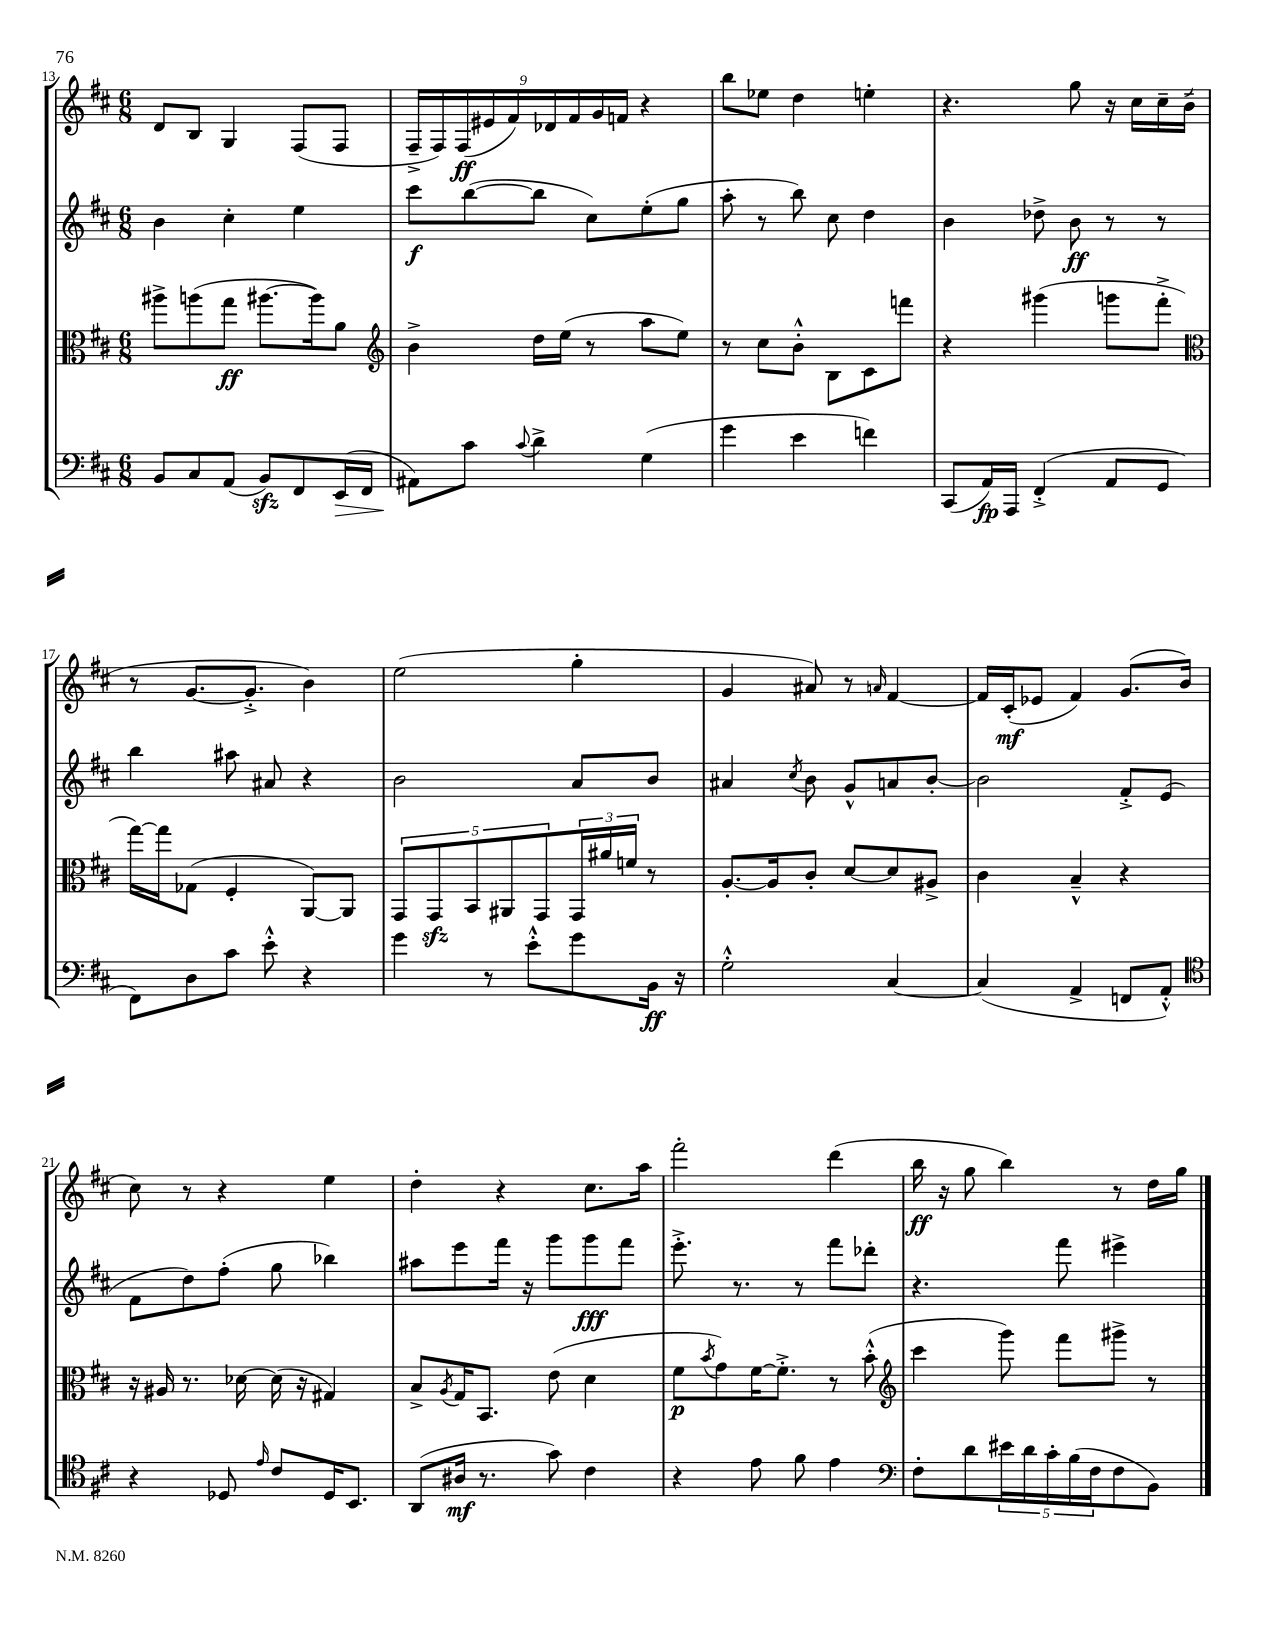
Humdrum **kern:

**kern	**dynam	**kern	**dynam	**kern	**dynam	**kern	**dynam
*part4	*part4	*part3	*part3	*part2	*part2	*part1	*part1
*staff4	*staff4	*staff3	*staff3	*staff2	*staff2	*staff1	*staff1
*clefF4	*	*clefC3	*	*clefG2	*	*clefG2	*
*k[f#c#]	*	*k[f#c#]	*	*k[f#c#]	*	*k[f#c#]	*
*M6/8	*	*M6/8	*	*M6/8	*	*M6/8	*
=13	=13	=13	=13	=13	=13	=13	=13
8BB/L	.	8aa#X^\L	.	4b\	.	8d/L	.
8C#/	.	(8aan\	.	.	.	8B/J	.
(8AA/J	.	8gg\J	ff	4cc#'\	.	4G/	.
8BBzz/L)	.	[8.aa#X\L	.	.	.	.	.
8FF#/	.	.	.	4ee\	.	(8F#/L	.
.	.	16aa#\k])	.	.	.	.	.
!	!LO:HP:b	!	!	!	!	!	!
(16EE/L	>	8a\J	.	.	.	8F#/J	.
16FF#/JJ	.	.	.	.	.	.	.
=14	=14	=14	=14	=14	=14	=14	=14
*	*	*clefG2	*	*	*	*	*
8AA#X\L)	.	4b^\	.	8ccc#\L	f	18F#~^/LL	.
.	.	.	.	.	.	18F#/)	.
.	.	.	.	.	.	(18F#/	ff
8c#\J	]	.	.	([8bb\	.	.	.
.	.	.	.	.	.	18e#X/	.
.	.	.	.	.	.	18f#/)	.
8qqc#/	.	.	.	.	.	.	.
4d^\	.	16dd\LL	.	8bb\J]	.	.	.
.	.	.	.	.	.	18d-X/	.
.	.	(16ee\JJ	.	.	.	.	.
.	.	.	.	.	.	18f#/	.
.	.	8r	.	8cc#\L)	.	.	.
.	.	.	.	.	.	18g/	.
.	.	.	.	.	.	18fn/JJ	.
(4G\	.	8aa\L	.	(8ee'\	.	4r	.
.	.	8ee\J)	.	8gg\J	.	.	.
=15	=15	=15	=15	=15	=15	=15	=15
4g\	.	8r	.	8aa'\	.	8bb\L	.
.	.	8cc#\L	.	8r	.	8ee-X\J	.
4e\	.	8b'^^\J	.	8bb\)	.	4dd\	.
.	.	8B\L	.	8cc#\	.	.	.
4fn\)	.	8c#\	.	4dd\	.	4een'\	.
.	.	8fffn\J	.	.	.	.	.
=16	=16	=16	=16	=16	=16	=16	=16
(8CC#/L	.	4r	.	4b\	.	4.r	.
16AA/L)	fp	.	.	.	.	.	.
16AAA/JJ	.	.	.	.	.	.	.
(4FF#'^/	.	(4ggg#X\	.	8dd-X^\	.	.	.
.	.	.	.	8b\	ff	8gg\	.
8AA/L	.	8gggn\L	.	8r	.	16r	.
.	.	.	.	.	.	16cc#\LL	.
8GG/J	.	8fff#'^\J	.	8r	.	16cc#~\	.
.	.	.	.	.	.	(16b~\JJ	.
!!LO:LB:g=z
=17	=17	=17	=17	=17	=17	=17	=17
*	*	*clefC3	*	*	*	*	*
8FF#\L)	.	[16gg\LL)	.	4bb\	.	8r	.
.	.	16gg\J]	.	.	.	.	.
8D\	.	(8G-X\J	.	.	.	[8.g/L	.
8c#\J	.	4F#'/	.	8aa#X\	.	.	.
.	.	.	.	.	.	8.g'^/J]	.
8e'^^\	.	.	.	8a#X/	.	.	.
4r	.	[8AA/L)	.	4r	.	4b\)	.
.	.	8AA/J]	.	.	.	.	.
=18	=18	=18	=18	=18	=18	=18	=18
4g\	.	10GG/L	.	2b\	.	(2ee\	.
.	.	10GGzz/	.	.	.	.	.
.	.	10BB/	.	.	.	.	.
8r	.	.	.	.	.	.	.
.	.	10AA#X/	.	.	.	.	.
8e'^^\L	.	.	.	.	.	.	.
.	.	10GG/	.	.	.	.	.
8g\	.	24GG/L	.	8a/L	.	4gg'\	.
.	.	24a#X/	.	.	.	.	.
.	.	24fn/JJ	.	.	.	.	.
16BB\Jk	ff	8r	.	8b/J	.	.	.
16r	.	.	.	.	.	.	.
=19	=19	=19	=19	=19	=19	=19	=19
2G'^^\	.	[8.A'/L	.	4a#X/	.	4g/	.
.	.	16A/k]	.	.	.	.	.
.	.	.	.	8qcc#/	.	.	.
.	.	8c#'/J	.	8b\	.	8a#X/)	.
.	.	[8d/L	.	8g^^/L	.	8r	.
.	.	.	.	.	.	16qqan/	.
[4C#/	.	8d/]	.	8an/	.	[4f#/	.
.	.	8A#X^/J	.	[8b'/J	.	.	.
=20	=20	=20	=20	=20	=20	=20	=20
(4C#/]	.	4c#\	.	2b\]	.	16f#/LL]	.
.	.	.	.	.	.	(16c#'/J	mf
.	.	.	.	.	.	8e-X/J	.
4AA^/	.	4B~^^/	.	.	.	4f#/)	.
8FFn/L	.	4r	.	8f#'^/L	.	(8.g/L	.
8AA'^^/J)	.	.	.	(8e/J	.	.	.
.	.	.	.	.	.	16b/Jk	.
!!LO:LB:g=z
=21	=21	=21	=21	=21	=21	=21	=21
*clefC4	*	*	*	*	*	*	*
4r	.	16r	.	8f#\L	.	8cc#\)	.
.	.	16A#X/	.	.	.	.	.
.	.	8.r	.	8dd\)	.	8r	.
8D-X/	.	.	.	(8ff#'\J	.	4r	.
.	.	[16d-X\	.	.	.	.	.
16qqe/	.	.	.	.	.	.	.
8c#/L	.	(16d-\]	.	8gg\	.	.	.
.	.	16r	.	.	.	.	.
16D-/K	.	4G#X/)	.	4bb-X\)	.	4ee\	.
8.BB/J	.	.	.	.	.	.	.
=22	=22	=22	=22	=22	=22	=22	=22
(8AA/L	.	8B^/L	.	8aa#X\L	.	4dd'\	.
.	.	8qA/	.	.	.	.	.
16A#X/Jk	mf	16G/K	.	8eee\	.	.	.
8.r	.	8.BB/J	.	.	.	.	.
.	.	.	.	16fff#\Jk	.	4r	.
.	.	.	.	16r	.	.	.
8g\)	.	(8e\	.	8ggg\L	.	.	.
4c#\	.	4d\	.	8ggg\	fff	8.cc#\L	.
.	.	.	.	8fff#\J	.	.	.
.	.	.	.	.	.	16aa\Jk	.
=23	=23	=23	=23	=23	=23	=23	=23
4r	.	8f#\L	p	8.eee'^\	.	2fff#'\	.
.	.	8qb/	.	.	.	.	.
.	.	8g\)	.	.	.	.	.
.	.	.	.	8.r	.	.	.
8e\	.	[16f#\K	.	.	.	.	.
.	.	8.f#'^\J]	.	.	.	.	.
8f#\	.	.	.	8r	.	.	.
4e\	.	8r	.	8fff#\L	.	(4ddd\	.
.	.	(8b'^^\	.	8ddd-X'\J	.	.	.
=24	=24	=24	=24	=24	=24	=24	=24
*clefF4	*	*clefG2	*	*	*	*	*
8F#'\L	.	4ccc#\	.	4.r	.	16bb\	ff
.	.	.	.	.	.	16r	.
8d\	.	.	.	.	.	8gg\	.
20e#X\L	.	8ggg\)	.	.	.	4bb\)	.
20d\	.	.	.	.	.	.	.
20c#'\	.	.	.	.	.	.	.
.	.	8fff#\L	.	8fff#\	.	.	.
(20B\	.	.	.	.	.	.	.
20F#\J	.	.	.	.	.	.	.
8F#\	.	8ggg#X^\J	.	4eee#X^\	.	8r	.
8BB\J)	.	8r	.	.	.	16dd\LL	.
.	.	.	.	.	.	16gg\JJ	.
==	==	==	==	==	==	==	==
*-	*-	*-	*-	*-	*-	*-	*-
